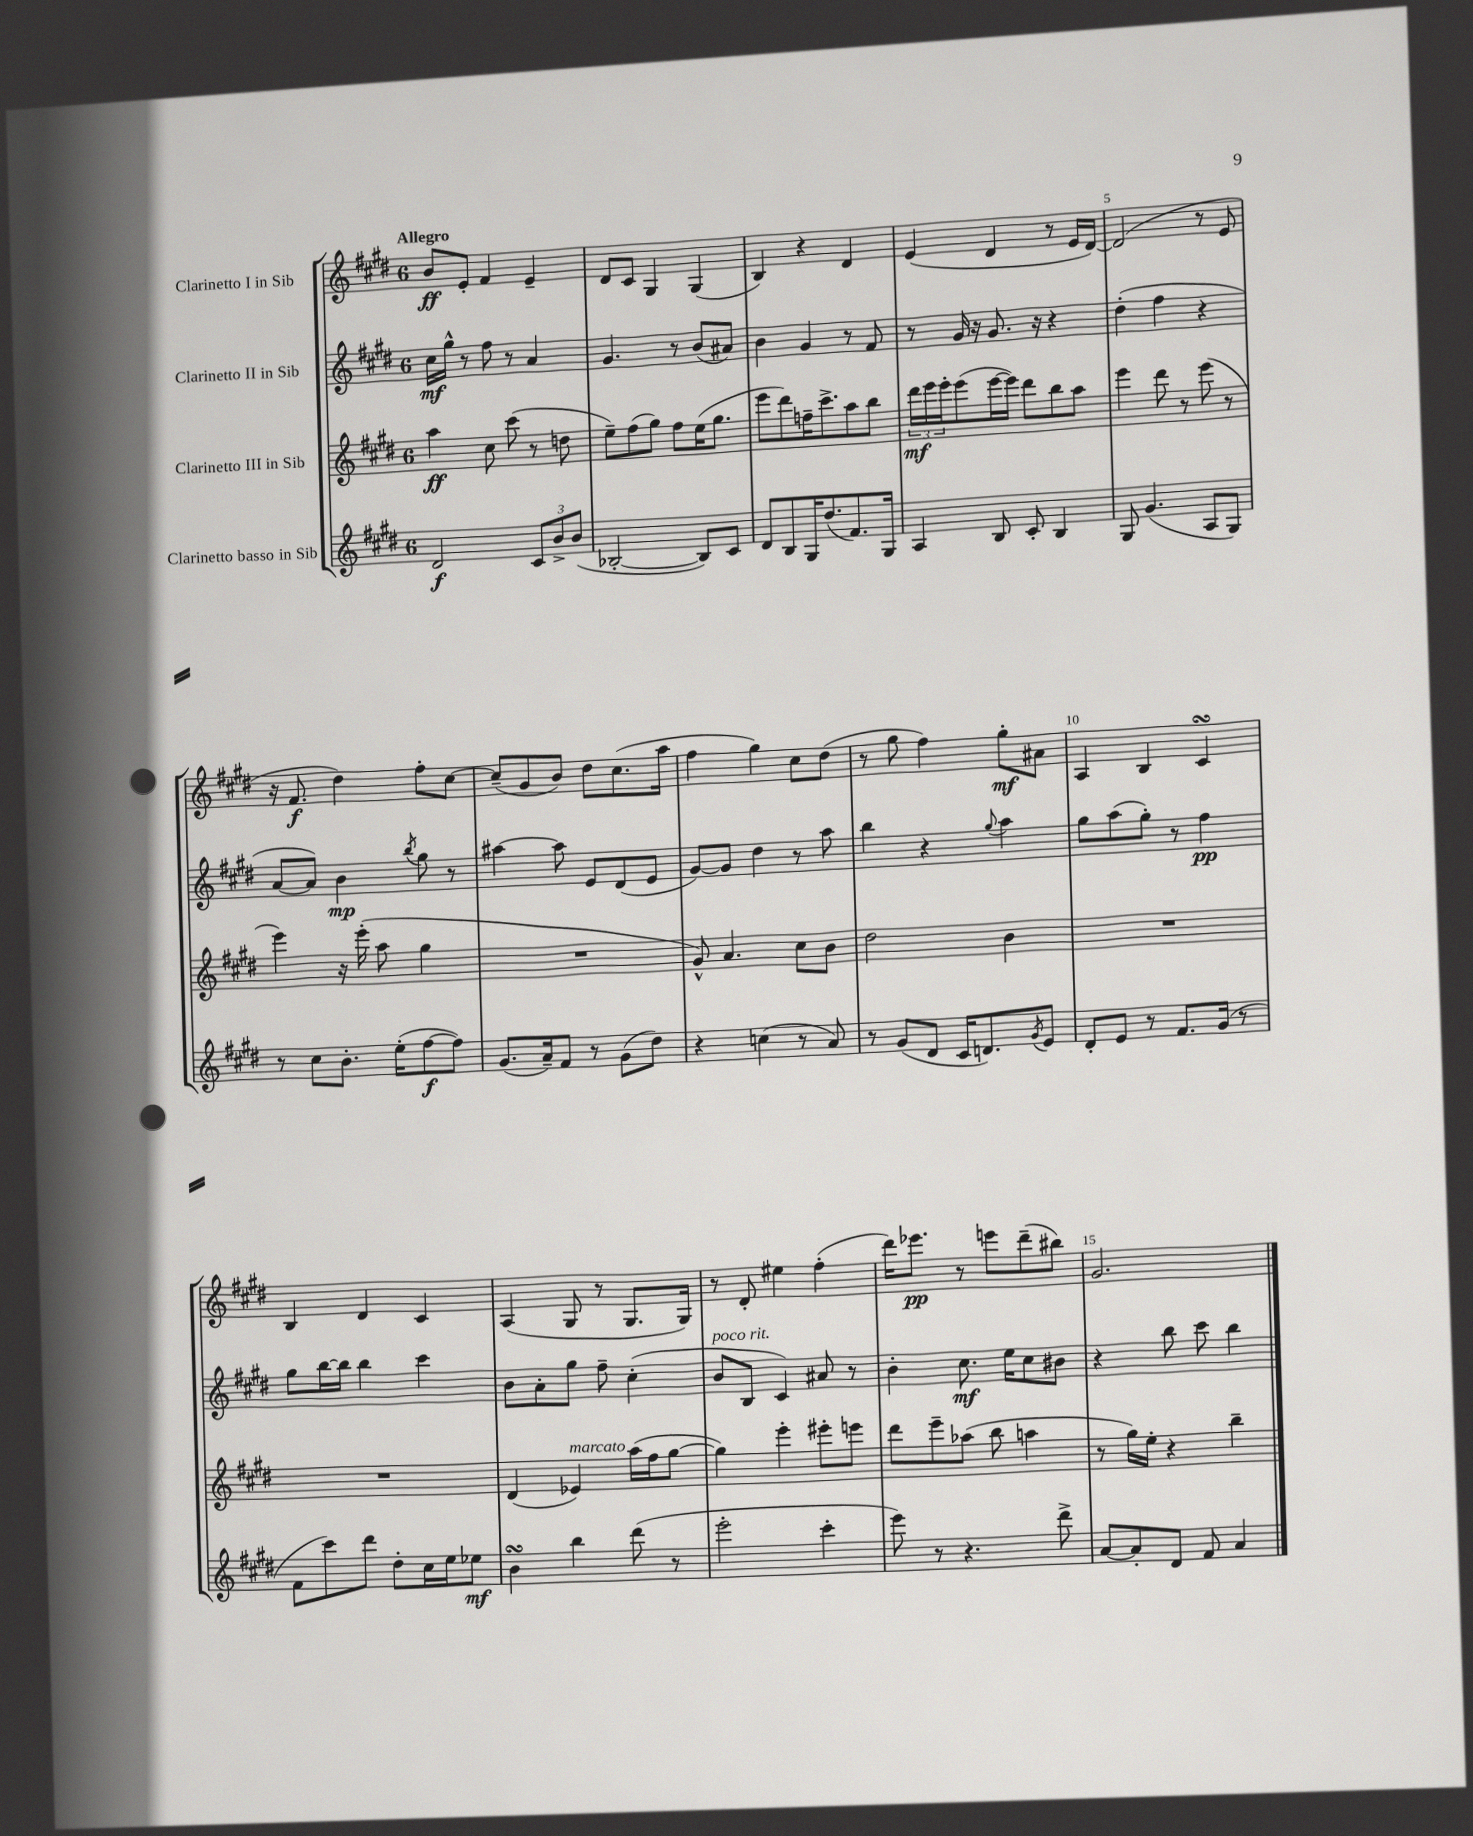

**kern	**dynam	**kern	**dynam	**kern	**dynam	**kern	**dynam
*part4	*part4	*part3	*part3	*part2	*part2	*part1	*part1
*staff4	*staff4	*staff3	*staff3	*staff2	*staff2	*staff1	*staff1
*I"Clarinetto basso in Sib	*	*I"Clarinetto III in Sib	*	*I"Clarinetto II in Sib	*	*I"Clarinetto I in Sib	*
*clefG2	*	*clefG2	*	*clefG2	*	*clefG2	*
*k[f#c#g#d#]	*	*k[f#c#g#d#]	*	*k[f#c#g#d#]	*	*k[f#c#g#d#]	*
*M6/8	*	*M6/8	*	*M6/8	*	*M6/8	*
=1	=1	=1	=1	=1	=1	=1	=1
!	!	!	!	!	!	!LO:TX:a:B:t=Allegro	!
2d#/	f	4aa\	ff	16cc#\LL	mf	8b/L	ff
.	.	.	.	16gg#^^\JJ	.	.	.
.	.	.	.	8r	.	8e'/J	.
.	.	8cc#\	.	8ff#\	.	4f#/	.
.	.	(8ccc#\	.	8r	.	.	.
12c#/L	.	8r	.	4a/	.	4e~/	.
12b^/	.	.	.	.	.	.	.
.	.	8ddn\	.	.	.	.	.
(12b/J	.	.	.	.	.	.	.
=2	=2	=2	=2	=2	=2	=2	=2
[2B-X'/	.	8ee~\L)	.	4.g#/	.	8d#/L	.
.	.	(8ff#\	.	.	.	8c#/J	.
.	.	8gg#\J)	.	.	.	4G#/	.
.	.	8ff#\L	.	8r	.	.	.
8B-/L])	.	(16ee\K	.	(8b/L	.	(4G#/	.
.	.	8.gg#\J	.	.	.	.	.
8c#/J	.	.	.	8a#X/J)	.	.	.
=3	=3	=3	=3	=3	=3	=3	=3
8d#/L	.	8eee\L	.	4b\	.	4B/)	.
8B/	.	8ddd#\)	.	.	.	.	.
16G#/K	.	16ffn~\K	.	4g#/	.	4r	.
(8.dd#/	.	8.ccc#^\	.	.	.	.	.
8.f#/)	.	8aa\	.	8r	.	4d#/	.
.	.	8bb\J	.	8f#/	.	.	.
16G#/Jk	.	.	.	.	.	.	.
=4	=4	=4	=4	=4	=4	=4	=4
4A/	.	24ddd#\LL	mf	8r	.	(4e/	.
.	.	24eee\	.	.	.	.	.
.	.	24eee'\J	.	.	.	.	.
.	.	(8eee\	.	16g#/	.	.	.
.	.	.	.	16r	.	.	.
8B/	.	[16eee\L	.	8.g#/	.	4d#/	.
.	.	16eee\JJ])	.	.	.	.	.
8c#'/	.	8ddd#\L	.	.	.	.	.
.	.	.	.	16r	.	.	.
4B/	.	8bb\	.	4r	.	8r	.
.	.	8aa\J	.	.	.	16e/LL	.
.	.	.	.	.	.	[16d#/JJ)	.
=5	=5	=5	=5	=5	=5	=5	=5
8G#/	.	4eee\	.	(4dd#'\	.	(2d#/]	.
(4.g#/	.	.	.	.	.	.	.
.	.	8ddd#\	.	4ff#\	.	.	.
.	.	8r	.	.	.	.	.
8A/L	.	(8eee\	.	4r	.	8r	.
8G#/J)	.	8r	.	.	.	8e/	.
!!LO:LB:g=z
=6	=6	=6	=6	=6	=6	=6	=6
8r	.	4eee\)	.	[8a/L	.	16r	.
.	.	.	.	.	.	8.f#/	f
8cc#\L	.	.	.	8a/J])	.	.	.
8.b'\J	.	16r	.	4b\	mp	4dd#\)	.
.	.	(16eee'\	.	.	.	.	.
.	.	8aa\	.	.	.	.	.
(16ee'\KL	.	.	.	.	.	.	.
.	.	.	.	8qbb/	.	.	.
[8ff#\	f	4gg#\	.	8gg#\	.	8ff#'\L	.
8ff#\J])	.	.	.	8r	.	[8cc#\J	.
=7	=7	=7	=7	=7	=7	=7	=7
(8.g#/L	.	2.r	.	[4aa#X\	.	(8cc#~/L]	.
.	.	.	.	.	.	8g#/	.
16a~/k)	.	.	.	.	.	.	.
8f#/J	.	.	.	8aa#\]	.	8b/J)	.
8r	.	.	.	8e/L	.	8dd#\L	.
(8g#\L	.	.	.	(8d#/	.	(8.cc#\	.
8dd#\J)	.	.	.	8e/J	.	.	.
.	.	.	.	.	.	16aa\Jk	.
=8	=8	=8	=8	=8	=8	=8	=8
4r	.	8g#^^/)	.	[8g#/L)	.	4ff#\	.
.	.	4.a/	.	8g#/J]	.	.	.
(4ccn\	.	.	.	4dd#\	.	4gg#\)	.
8r	.	8cc#\L	.	8r	.	8cc#\L	.
8a/)	.	8b\J	.	8aa\	.	(8dd#\J	.
=9	=9	=9	=9	=9	=9	=9	=9
8r	.	2dd#\	.	4bb\	.	8r	.
(8g#/L	.	.	.	.	.	8gg#\	.
8d#/J	.	.	.	4r	.	4ff#\)	.
16c#/KL	.	.	.	.	.	.	.
8.dn/)	.	.	.	.	.	.	.
.	.	.	.	8qqgg#/	.	.	.
.	.	4b\	.	4aa\	.	8gg#'\L	mf
8qg#/	.	.	.	.	.	.	.
8e/J	.	.	.	.	.	8a#X\J	.
=10	=10	=10	=10	=10	=10	=10	=10
8d#'/L	.	2.r	.	8gg#\L	.	4A/	.
8e/J	.	.	.	(8aa\	.	.	.
8r	.	.	.	8gg#'\J)	.	4B/	.
8.f#/L	.	.	.	8r	.	.	.
.	.	.	.	4ff#\	pp	4c#sSSS/	.
(16g#/Jk	.	.	.	.	.	.	.
8r	.	.	.	.	.	.	.
!!LO:LB:g=z
=11	=11	=11	=11	=11	=11	=11	=11
8f#\L	.	2.r	.	8gg#\L	.	4B/	.
8ccc#\)	.	.	.	[16bb\L	.	.	.
.	.	.	.	16bb\JJ]	.	.	.
8ddd#\J	.	.	.	4bb\	.	4d#/	.
8dd#'\L	.	.	.	.	.	.	.
16cc#\L	.	.	.	4ccc#\	.	4c#/	.
16ee\J	.	.	.	.	.	.	.
8ee-X\J	mf	.	.	.	.	.	.
=12	=12	=12	=12	=12	=12	=12	=12
4bsSSS\	.	(4d#/	.	8b\L	.	(4A/	.
.	.	.	.	8a'\	.	.	.
!	!	!LO:TX:a:i:t=marcato	!	!	!	!	!
4bb\	.	4e-X/)	.	8gg#\J	.	8G#/	.
.	.	.	.	8ff#~\	.	8r	.
(8ddd#\	.	(16aa\LL	.	(4cc#'\	.	8.G#/L	.
.	.	16ff#\J	.	.	.	.	.
8r	.	[8gg#\J	.	.	.	.	.
.	.	.	.	.	.	16G#/Jk)	.
=13	=13	=13	=13	=13	=13	=13	=13
!	!	!	!	!LO:TX:a:i:t=poco rit.	!	!	!
2eee'\	.	4gg#\])	.	8b/L	.	8r	.
.	.	.	.	8B/J	.	8d#'/	.
.	.	4eee'\	.	4c#/)	.	4ee#X\	.
4ccc#'\	.	8eee#X'\L	.	8a#X/	.	(4ff#'\	.
.	.	8eeen\J	.	8r	.	.	.
=14	=14	=14	=14	=14	=14	=14	=14
8eee\)	.	8ddd#\L	.	4b'\	.	16ddd#\KL)	.
.	.	.	.	.	.	8.eee-X\J	pp
8r	.	8eee~\	.	.	.	.	.
4.r	.	(8aa-X\J	.	8.cc#\	mf	8r	.
.	.	8bb\	.	.	.	8eeen\L	.
.	.	.	.	16ee\KL	.	.	.
.	.	4aan\	.	8cc#\	.	(8ddd#~\	.
8ddd#^\	.	.	.	8b#X\J	.	8bb#X\J)	.
=15	=15	=15	=15	=15	=15	=15	=15
[8a/L	.	8r	.	4r	.	2.g#/	.
8a'/]	.	16gg#\LL)	.	.	.	.	.
.	.	16ee'\JJ	.	.	.	.	.
8d#/J	.	4r	.	8bb\	.	.	.
8f#/	.	.	.	8ccc#\	.	.	.
4a/	.	4bb~\	.	4bb\	.	.	.
==	==	==	==	==	==	==	==
*-	*-	*-	*-	*-	*-	*-	*-
